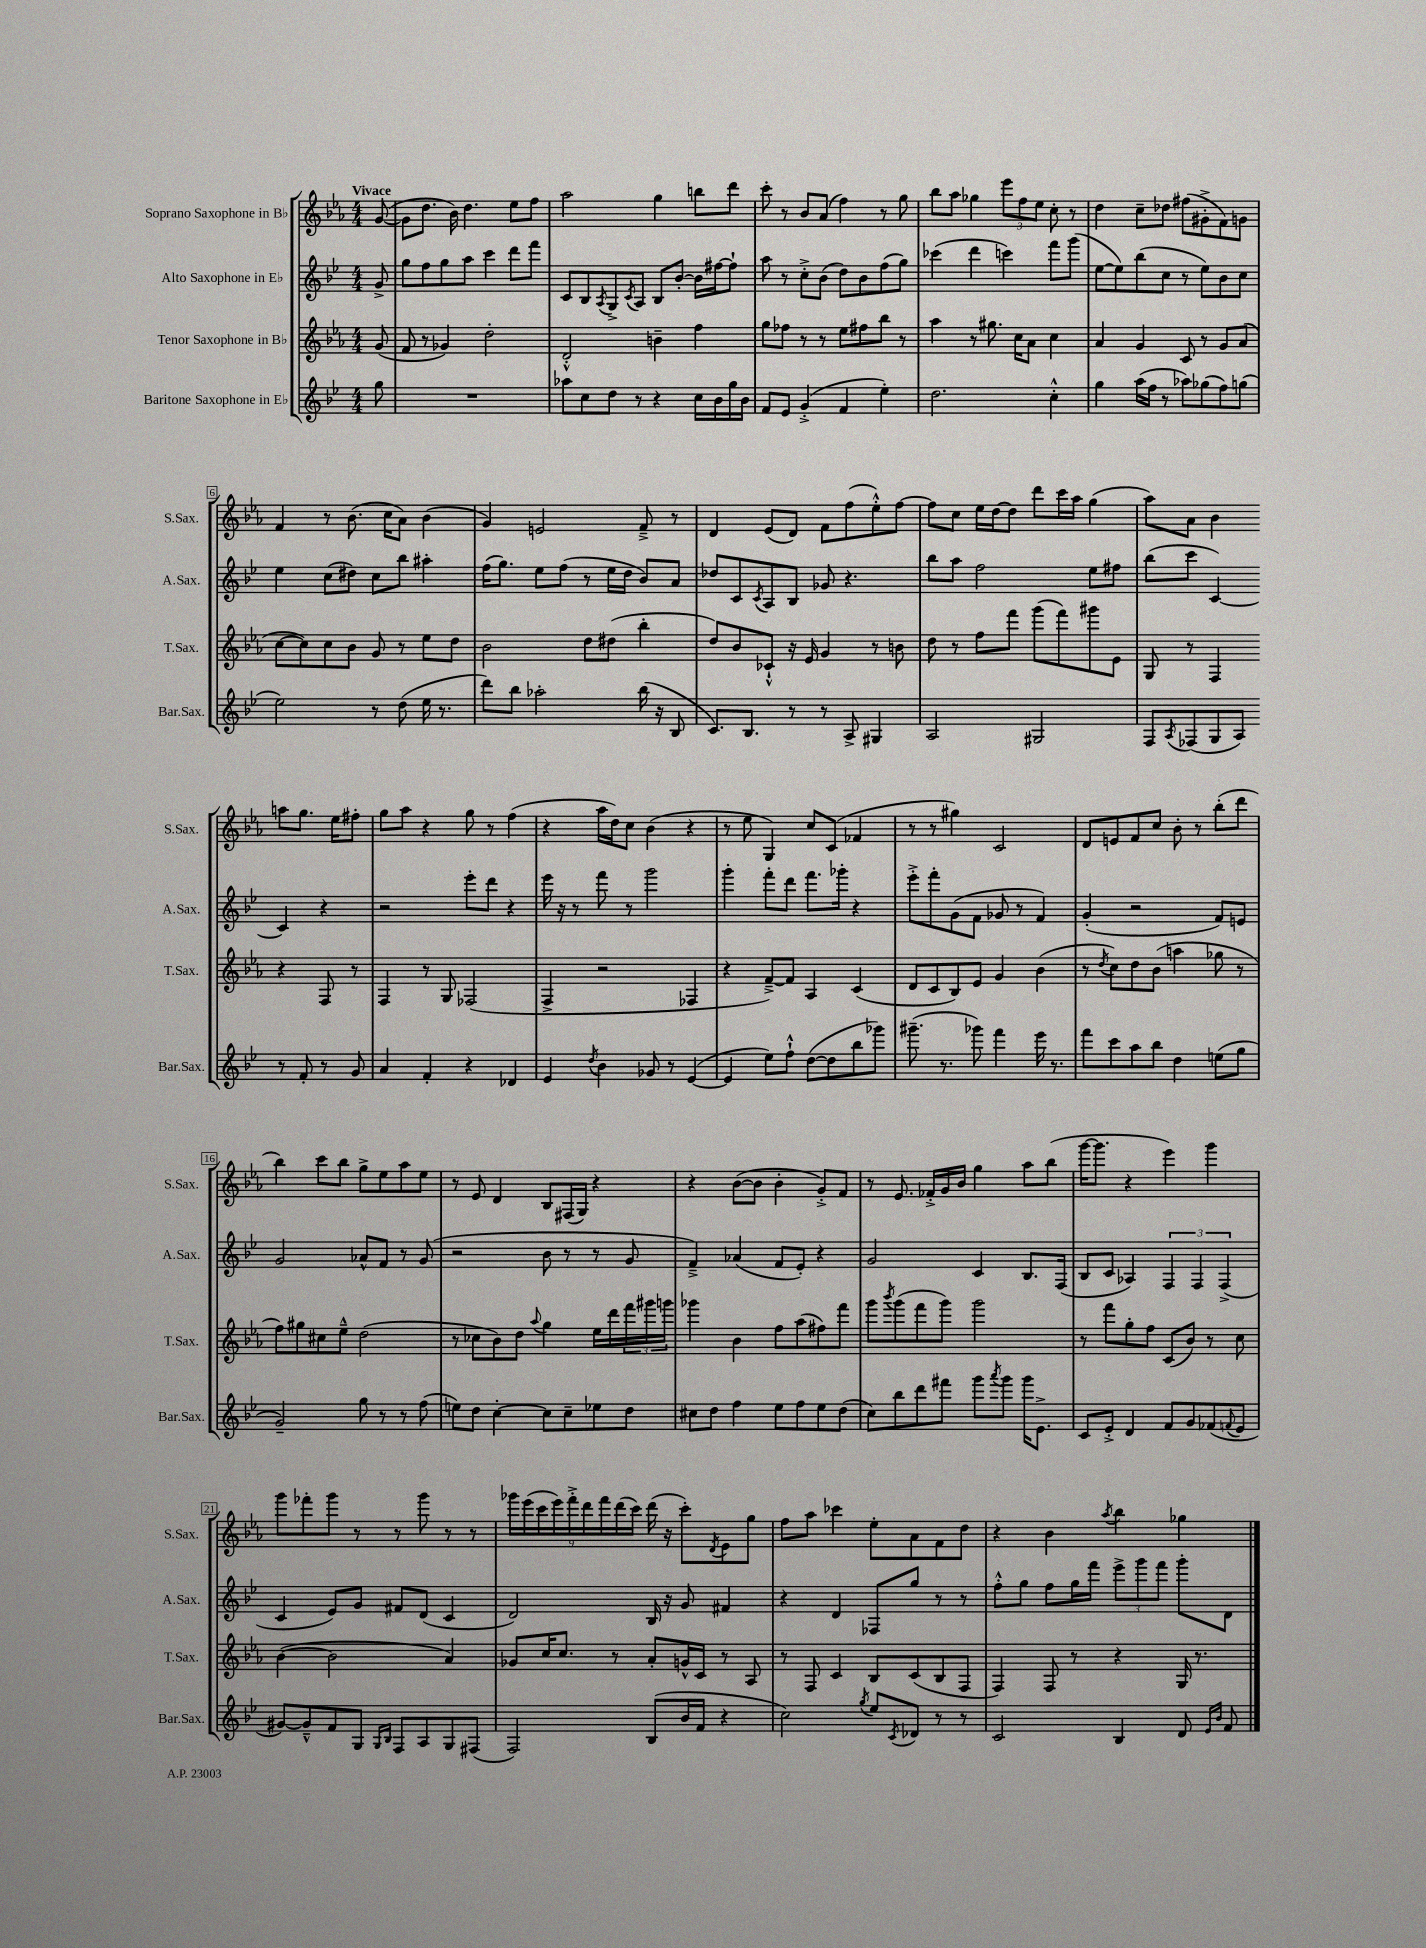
<<
\new StaffGroup <<
\new Staff = "s0" \with { instrumentName = "Soprano Saxophone in Bb" shortInstrumentName = "S.Sax." } {
    \clef treble \key ees \major \numericTimeSignature \time 4/4 \partial 8 \tempo "Vivace"
    g'8~( |
    g'8 d''8. bes'16) d''4. ees''8 f''8 |
    aes''2 g''4 b''8 d'''8 |
    c'''8-. r8 bes'8 aes'8( f''4) r8 g''8 |
    bes''8 aes''8 ges''4 \tuplet 3/2 { ees'''8 f''8 ees''8 } c''8-. r8 |
    d''4 c''8-- des''8 fis''8( gis'8-.-> f'8) g'8 |
    f'4 r8 bes'8.( c''16 aes'8) bes'4( |
    g'4) e'2 f'8---> r8 |
    d'4 ees'8( d'8) f'8 f''8( ees''8-.-^) f''8~ |
    f''8 c''8 ees''16 d''16~ d''8 d'''8 c'''16 aes''16 g''4( |
    aes''8) aes'8 bes'4 a''8 g''8. ees''16 fis''8-. |
    g''8 aes''8 r4 g''8 r8 f''4( |
    r4 aes''16 d''16) c''8 bes'4( r4 |
    r8 ees''8 g4) c''8 c'8( fes'4 |
    r8 r8 gis''4) c'2 |
    d'8 e'8 f'8 c''8 bes'8-. r8 bes''8-.( d'''8 |
    bes''4) c'''8 bes''8 g''8-> ees''8 aes''8 ees''8 |
    r8 ees'8 d'4 bes8 fis16( g16) r4 |
    r4 bes'8~( bes'8 bes'4-. g'8-.->) f'8 |
    r8 ees'8. fes'16-.-> g'16 bes'16 g''4 aes''8 bes''8( |
    g'''16~ g'''8. r4 ees'''4) g'''4 |
    g'''8 fes'''8-. g'''8 r8 r8 g'''8 r8 r8 |
    \tuplet 9/8 { ges'''16 ees'''16( c'''16 ees'''16) f'''16-.-> d'''16 f'''16 d'''16( c'''16) } d'''16( r16 c'''8-.) \acciaccatura { d'8 } ees'8 g''8 |
    f''8 aes''8 ces'''4 ees''8-. aes'8 f'8 d''8 |
    r4 bes'4 \acciaccatura { aes''8 } bes''4 ges''4 \bar "|." |
}
\new Staff = "s1" \with { instrumentName = "Alto Saxophone in Eb" shortInstrumentName = "A.Sax." } {
    \clef treble \key bes \major \numericTimeSignature \time 4/4 \partial 8
    g'8-> |
    g''8 f''8 g''8 a''8 c'''4 d'''8 f'''8 |
    c'8 bes8 \acciaccatura { a8 } g8-> \acciaccatura { c'8 } a8 bes8 bes'8~-. bes'16 fis''16~ fis''8-! |
    a''8 r8 c''8-.-> bes'8( d''8) bes'8 f''8( g''8) |
    ces'''4( d'''4 c'''4) f'''8 g'''8( |
    ees''8~ ees''8) bes''8( c''8 r8 ees''8) bes'8 c''8 |
    ees''4 c''8( dis''8) c''8 bes''8 ais''4-. |
    f''16( g''8.) ees''8 f''8( r8 ees''16 d''16 bes'8) a'8 |
    des''8 c'8 \acciaccatura { c'8 } a8 bes8 ges'8 r4. |
    bes''8 a''8 f''2 ees''8 fis''8 |
    bes''8( c'''8 c'4~) c'4 r4 |
    r2 ees'''8-. d'''8 r4 |
    ees'''16 r16 r8 f'''8 r8 g'''2 |
    g'''4-. f'''8-. d'''8 f'''8. ges'''16-. r4 |
    ees'''8-.-> f'''8-. g'8( f'8 ges'8 r8 f'4) |
    g'4-.( r2 f'8) e'8 |
    g'2 aes'8-^ f'8 r8 g'8( |
    r2 bes'8 r8 r8 g'8 |
    f'4--->) aes'4( f'8 ees'8-.) r4 |
    g'2 c'4 bes8. f16( |
    bes8 c'8 aes4) \tuplet 3/2 { f4 f4 f4->( } |
    c'4 ees'8) g'8 fis'8 d'8( c'4 |
    d'2) bes16 r16 g'8 fis'4 |
    r4 d'4 fes8 g''8 r8 r8 |
    f''8-.-^ g''8 f''8 g''16 f'''16 \tuplet 3/2 { ees'''8-> g'''8 f'''8 } g'''8-. d'8 \bar "|." |
}
\new Staff = "s2" \with { instrumentName = "Tenor Saxophone in Bb" shortInstrumentName = "T.Sax." } {
    \clef treble \key ees \major \numericTimeSignature \time 4/4 \partial 8
    g'8( |
    f'8 r8 ges'4) d''2-. |
    d'2-.-^ b'4-- f''4 |
    g''8 fes''8 r8 r8 ees''8 fis''8 bes''8 r8 |
    aes''4 r8 gis''8. c''16 aes'8 c''4 |
    aes'4 g'4 c'8 r8 g'8 aes'8( |
    c''8~ c''8) c''8 bes'8 g'8 r8 ees''8 d''8 |
    bes'2 d''8 dis''8( bes''4-. |
    d''8) bes'8 ces'8-!-^ r16 ees'16 g'4 r8 b'8 |
    d''8 r8 f''8 f'''8 g'''8( f'''8) gis'''8 ees'8 |
    g8 r8 f4 r4 f8 r8 |
    f4 r8 g8 fes2( |
    f4-> r2 fes4 |
    r4 f'8~--->) f'8 aes4 c'4( |
    d'8 c'8 bes8) ees'8 g'4 bes'4( |
    r8 \acciaccatura { d''8 } c''8) d''8 bes'8( a''4 ges''8 r8 |
    f''8) gis''8 cis''8 ees''8---^ d''2( |
    r8 ces''8 bes'8) d''8 \appoggiatura { aes''8 } g''4 ees''16 d'''16 \tuplet 3/2 { f'''16 gis'''16 g'''16 } |
    ges'''4 bes'4 f''8 aes''8( fis''8) f'''8 |
    g'''8 \acciaccatura { bes'''8 } g'''8( f'''8 g'''8) g'''2 |
    r8 f'''8 g''8-. f''8 c'8( bes'8) r8 c''8 |
    bes'4~( bes'2 aes'4) |
    ges'8 c''16 c''8. r8 aes'8-. g'16-^ c'16 r8 aes8 |
    r8 f8 c'4 bes8 c'8( bes8 f8 |
    f4) f8 r8 r4 g16 r8. \bar "|." |
}
\new Staff = "s3" \with { instrumentName = "Baritone Saxophone in Eb" shortInstrumentName = "Bar.Sax." } {
    \clef treble \key bes \major \numericTimeSignature \time 4/4 \partial 8
    g''8 |
    R1 |
    aes''8 c''8 d''8 r8 r4 c''16 bes'16 g''16 bes'16 |
    f'8 ees'8 g'4-.->( f'4 ees''4-.) |
    d''2. c''4-.-^ |
    g''4 a''16( f''16 r8 aes''8) ges''8( f''8) g''8( |
    ees''2) r8 d''8( ees''16 r8. |
    d'''8) bes''8 aes''2-. bes''16( r16 bes8 |
    c'8.) bes8. r8 r8 a8-> gis4 |
    a2 gis2 |
    f8 \acciaccatura { a8 } fes8( g8 a8) r8 f'8-. r8 g'8 |
    a'4 f'4-. r4 des'4 |
    ees'4 \acciaccatura { d''8 } bes'4 ges'8 r8 ees'4~( |
    ees'4 ees''8) f''8-!-^ d''8~( d''8 bes''8 ges'''8) |
    gis'''8.--( r8. ges'''8) f'''4 ees'''16 r8. |
    f'''8 c'''8 a''8 bes''8 d''4 e''8( g''8 |
    g'2--) g''8 r8 r8 f''8( |
    e''8) d''8 c''4~-. c''8 c''8-- ees''8 d''8 |
    cis''8 d''8 f''4 ees''8 f''8 ees''8 d''8( |
    c''8) bes''8 d'''8 fis'''8 g'''8 \acciaccatura { a'''8 } g'''8 g'''16 ees'8.-> |
    c'8 ees'8-.-> d'4 f'8 g'8 fes'8( \appoggiatura { f'8 } ees'8 |
    gis'8~) gis'8---^ f'8 g8 \grace { g16 bes16 } f8 a8 g8 fis8( |
    f2) bes8( bes'16 f'16 r4 |
    c''2) \acciaccatura { g''8 } ees''8 \acciaccatura { c'8 } des'8 r8 r8 |
    c'2 bes4 d'8 \grace { ees'16 bes'16 } f'8 \bar "|." |
}
>>
>>
\layout { \context { \Score \override BarNumber.stencil = #(make-stencil-boxer 0.1 0.3 ly:text-interface::print) } }
